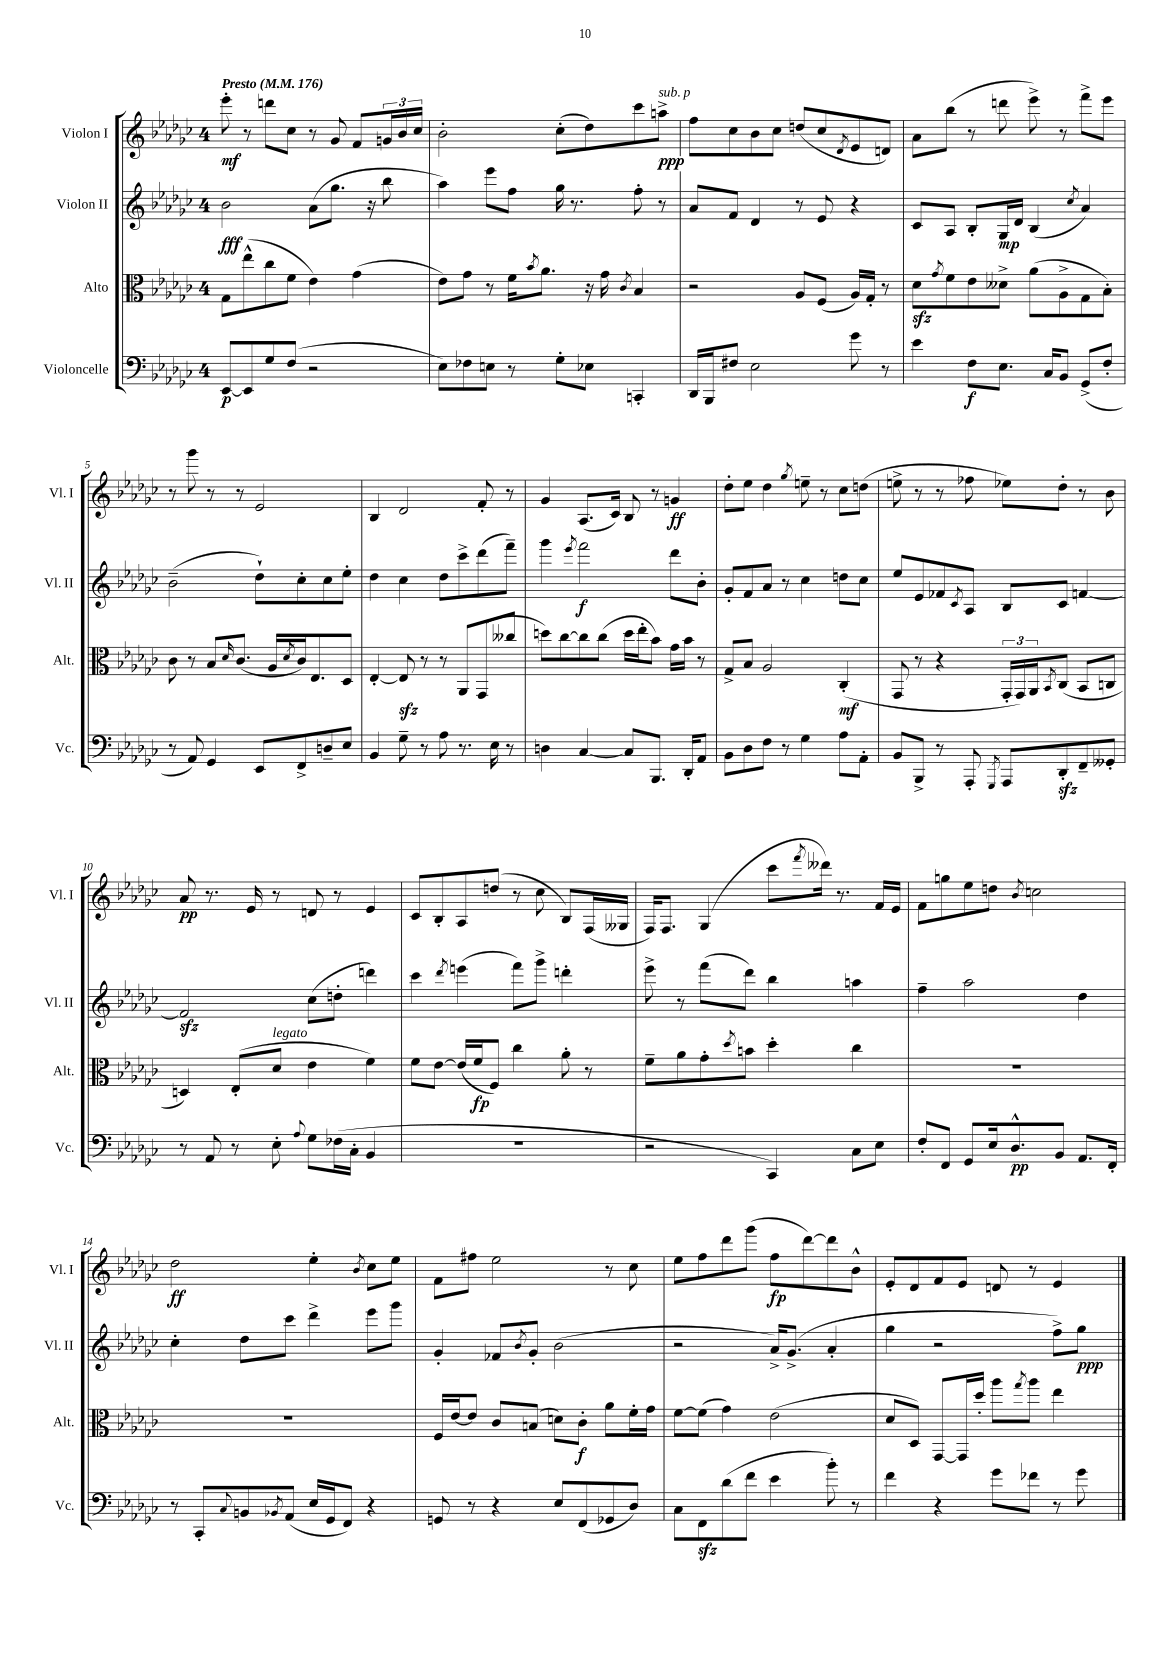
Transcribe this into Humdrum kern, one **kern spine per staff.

**kern	**dynam	**kern	**dynam	**kern	**dynam	**kern	**dynam
*part4	*part4	*part3	*part3	*part2	*part2	*part1	*part1
*staff4	*staff4	*staff3	*staff3	*staff2	*staff2	*staff1	*staff1
*I"Violoncelle	*	*I"Alto	*	*I"Violon II	*	*I"Violon I	*
*I'Vc.	*	*I'Alt.	*	*I'Vl. II	*	*I'Vl. I	*
*clefF4	*	*clefC3	*	*clefG2	*	*clefG2	*
*k[b-e-a-d-g-c-]	*	*k[b-e-a-d-g-c-]	*	*k[b-e-a-d-g-c-]	*	*k[b-e-a-d-g-c-]	*
*M4/4	*	*M4/4	*	*M4/4	*	*M4/4	*
*MM176	*	*MM176	*	*MM176	*	*MM176	*
=1	=1	=1	=1	=1	=1	=1	=1
!	!	!	!	!	!	!LO:TX:a:B:t=Presto	!
[8EE-/L	p	8G-\L	.	2b-\	fff	8eee-'\	mf
8EE-/]	.	(8ee-^^\	.	.	.	8r	.
8G-/	.	8cc-\	.	.	.	8dddn\L	.
(8F/J	.	8f\J	.	.	.	8cc-\J	.
2r	.	4e-\)	.	(8a-\L	.	8r	.
.	.	.	.	8.gg-\J	.	8g-/	.
.	.	(4g-\	.	.	.	8f/L	.
.	.	.	.	16r	.	.	.
.	.	.	.	8bb-\	.	24gn/L	.
.	.	.	.	.	.	24b-/	.
.	.	.	.	.	.	24cc-/JJ	.
=2	=2	=2	=2	=2	=2	=2	=2
8E-\L)	.	8e-\L)	.	4aa-\)	.	2b-'\	.
8F-X\	.	8g-\J	.	.	.	.	.
8En\J	.	8r	.	8eee-\L	.	.	.
8r	.	16f\KL	.	8ff\J	.	.	.
.	.	8qb-/	.	.	.	.	.
.	.	8.a-\J	.	.	.	.	.
8G-'\L	.	.	.	16gg-\	.	(8cc-'\L	.
.	.	.	.	8.r	.	.	.
8E-X\J	.	16r	.	.	.	8dd-\)	.
.	.	16g-\	.	.	.	.	.
.	.	8qc-/	.	.	.	.	.
4CCn'/	.	4B-/	.	8ff'\	.	8ccc-\	.
!	!	!	!	!	!	!LO:TX:a:i:t=sub. p	!
.	.	.	.	8r	.	8aan^\J	ppp
=3	=3	=3	=3	=3	=3	=3	=3
16DD-/LL	.	2r	.	8a-/L	.	8ff\L	.
16BBB-/J	.	.	.	.	.	.	.
8F#X/J	.	.	.	8f/J	.	8cc-\	.
2E-\	.	.	.	4d-/	.	8b-\	.
.	.	.	.	.	.	8cc-\J	.
.	.	8A-/L	.	8r	.	(8ddn/L	.
.	.	(8F/J	.	8e-/	.	8cc-/	.
.	.	.	.	.	.	8qd-/	.
8g-\	.	16A-/LL)	.	4r	.	8e-/	.
.	.	16G-'/JJ	.	.	.	.	.
8r	.	8r	.	.	.	8dn/J)	.
=4	=4	=4	=4	=4	=4	=4	=4
4e-\	.	8d-zz\L	.	8c-/L	.	8a-\L	.
.	.	8qg-/	.	.	.	.	.
.	.	8f\	.	8A-/J	.	(8bb-\J	.
8F\L	f	8e-\	.	8B-'/L	.	8r	.
8.E-\J	.	8d--X^\J	.	16G-/L	mp	8dddn\	.
.	.	.	.	16d-/JJ	.	.	.
.	.	(8a-\L	.	(4B-/	.	8eee-^\)	.
16C-/KL	.	.	.	.	.	.	.
8BB-/J	.	8A-^\	.	.	.	8r	.
.	.	.	.	8qcc-/	.	.	.
(8GG-^/L	.	8G-\	.	4a-/)	.	8fff^\L	.
8F'/J	.	8B-'\J)	.	.	.	8eee-\J	.
!!LO:LB:g=z
=5	=5	=5	=5	=5	=5	=5	=5
8r	.	8c-\	.	(2b-~\	.	8r	.
8AA-/)	.	8r	.	.	.	8ggg-\	.
4GG-/	.	8B-/L	.	.	.	8r	.
.	.	16qqd-/	.	.	.	.	.
.	.	(8.c-/J	.	.	.	8r	.
8EE-/L	.	.	.	8dd-`\L)	.	2e-/	.
.	.	16A-/LL	.	.	.	.	.
.	.	8qd-/	.	.	.	.	.
8FF^/	.	16c-/J)	.	8cc-'\	.	.	.
.	.	8.E-/	.	.	.	.	.
8Dn~/	.	.	.	8cc-\	.	.	.
8E-/J	.	8D-/J	.	8ee-'\J	.	.	.
=6	=6	=6	=6	=6	=6	=6	=6
4BB-/	.	[4E-'/	.	4dd-\	.	4B-/	.
8G-~\	.	8E-zz/]	.	4cc-\	.	2d-/	.
8r	.	8r	.	.	.	.	.
8A-\	.	8r	.	8dd-\L	.	.	.
8.r	.	8AA-/L	.	8ccc-^\	.	.	.
.	.	(8GG-/	.	(8ddd-\	.	8f'/	.
16E-\	.	.	.	.	.	.	.
8r	.	8cc--X/J	.	8fff~\J)	.	8r	.
=7	=7	=7	=7	=7	=7	=7	=7
4Dn\	.	8ddn\L)	.	4ggg-\	.	4g-/	.
.	.	[8cc-\	.	.	.	.	.
.	.	.	.	8qeee-/	.	.	.
[4C-/	.	8cc-\]	.	2fff\	f	(8.A-/L	.
.	.	(8cc-\J	.	.	.	.	.
.	.	.	.	.	.	16c-/Jk)	.
8C-/L]	.	16dd\LL	.	.	.	8B-/	.
.	.	16ee-'\J	.	.	.	.	.
8.BBB-/J	.	8b-\J)	.	.	.	8r	.
.	.	16g-\LL	.	8ddd-\L	.	4gn/	ff
16DD-'/KL	.	16b-\JJ	.	.	.	.	.
8AA-/J	.	8r	.	8b-'\J	.	.	.
=8	=8	=8	=8	=8	=8	=8	=8
8BB-\L	.	8G-^/L	.	8g-'/L	.	8dd-'\L	.
8D-\	.	8B-/J	.	8f/	.	8ee-\J	.
8F\J	.	2A-/	.	8a-/J	.	4dd-\	.
8r	.	.	.	8r	.	.	.
.	.	.	.	.	.	8qgg-/	.
4G-\	.	.	.	4cc-\	.	8een~\	.
.	.	.	.	.	.	8r	.
8A-\L	.	(4C-'/	mf	8ddn\L	.	8cc-\L	.
8AA-'\J	.	.	.	8cc-\J	.	(8ddn\J	.
=9	=9	=9	=9	=9	=9	=9	=9
8BB-/L	.	8GG-/	.	8ee-/L	.	8een^\	.
8BBB-^/J	.	8r	.	8e-/	.	8r	.
8r	.	4r	.	8f-X/	.	8r	.
.	.	.	.	8qc-/	.	.	.
8AAA-'/	.	.	.	8A-/J	.	8ff-X\	.
8qGGG-/	.	.	.	.	.	.	.
8AAA-/L	.	24GG-'/LL	.	8B-/L	.	8ee-X\L)	.
.	.	24GG-/)	.	.	.	.	.
.	.	24AA-/J	.	.	.	.	.
.	.	8qBB-/	.	.	.	.	.
8DD-zz'/	.	(8C-/J	.	8c-/J	.	8dd-'\J	.
8FF~/	.	8BB-/L	.	[4fn/	.	8r	.
8GG--X'/J	.	8Cn/J	.	.	.	8b-\	.
!!LO:LB:g=z
=10	=10	=10	=10	=10	=10	=10	=10
8r	.	4Dn/)	.	2fzz/]	.	8a-/	pp
8AA-/	.	.	.	.	.	8.r	.
8r	.	(8E-'/L	.	.	.	.	.
.	.	.	.	.	.	16e-/	.
!	!	!LO:TX:a:i:t=legato	!	!	!	!	!
8E-'\	.	8d-/J	.	.	.	8r	.
8qqA-/	.	.	.	.	.	.	.
8G-\L	.	4e-\	.	(8cc-\L	.	8dn/	.
(16F-X\L	.	.	.	8ddn'\J	.	8r	.
16C-'\JJ	.	.	.	.	.	.	.
4BB-/	.	4f\)	.	4dddn\)	.	4e-/	.
=11	=11	=11	=11	=11	=11	=11	=11
1r	.	8f\L	.	4ccc-\	.	8c-/L	.
.	.	[8e-\J	.	.	.	8B-'/	.
.	.	.	.	8qddd-/	.	.	.
.	.	(16e-/LL]	.	(4eeen\	.	8A-/	.
.	.	16f/J	fp	.	.	.	.
.	.	8F/J)	.	.	.	(8ddn/J	.
.	.	4cc-\	.	8fff\L)	.	8r	.
.	.	.	.	8ggg-^\J	.	8cc-\	.
.	.	8a-'\	.	4dddn'\	.	8B-/L)	.
.	.	8r	.	.	.	(16F/L	.
.	.	.	.	.	.	16G--X/JJ	.
=12	=12	=12	=12	=12	=12	=12	=12
2r	.	8f~\L	.	8eee-^\	.	16F/KL)	.
.	.	.	.	.	.	8.F/J	.
.	.	8a-\	.	8r	.	.	.
.	.	8g-'\	.	(8fff\L	.	(4G-/	.
.	.	8qdd-/	.	.	.	.	.
.	.	8bn\J	.	8ddd-\J)	.	.	.
4CC-/)	.	4dd-'\	.	4bb-\	.	8ccc-\L	.
.	.	.	.	.	.	8qfff/	.
.	.	.	.	.	.	16ddd--X\Jk)	.
.	.	.	.	.	.	8.r	.
8C-\L	.	4cc-\	.	4aan\	.	.	.
8E-\J	.	.	.	.	.	16f/LL	.
.	.	.	.	.	.	16e-/JJ	.
=13	=13	=13	=13	=13	=13	=13	=13
8F'/L	.	1r	.	4ff~\	.	8f\L	.
8FF/J	.	.	.	.	.	8ggn\	.
8GG-/L	.	.	.	2aa-\	.	8ee-\	.
16E-/k	.	.	.	.	.	8ddn\J	.
8.D-^^/	pp	.	.	.	.	.	.
.	.	.	.	.	.	8qb-/	.
.	.	.	.	.	.	2ccn\	.
8BB-/J	.	.	.	.	.	.	.
8.AA-/L	.	.	.	4dd-\	.	.	.
16FF'/Jk	.	.	.	.	.	.	.
!!LO:LB:g=z
=14	=14	=14	=14	=14	=14	=14	=14
8r	.	1r	.	4cc-'\	.	2dd-\	ff
8CC-'/L	.	.	.	.	.	.	.
8qqC-/	.	.	.	.	.	.	.
8BBn/	.	.	.	8dd-\L	.	.	.
8qBB-X/	.	.	.	.	.	.	.
(8AA-/J	.	.	.	8ccc-\J	.	.	.
16E-/LL	.	.	.	4ddd-^\	.	4ee-'\	.
16GG-/J	.	.	.	.	.	.	.
8FF/J)	.	.	.	.	.	.	.
.	.	.	.	.	.	8qb-/	.
4r	.	.	.	8eee-\L	.	8cc-\L	.
.	.	.	.	8ggg-\J	.	8ee-\J	.
=15	=15	=15	=15	=15	=15	=15	=15
8GGn/	.	16F/LL	.	4g-'/	.	8f\L	.
.	.	[16e-/J	.	.	.	.	.
8r	.	8e-/J]	.	.	.	8ff#X\J	.
4r	.	8c-/L	.	8f-X/L	.	2ee-\	.
.	.	.	.	8qb-/	.	.	.
.	.	(8Bn/J	.	8g-'/J	.	.	.
8E-/L	.	8dn\L)	.	(2b-\	.	.	.
(8FF/	.	8c-'\J	f	.	.	.	.
8GG-X/	.	8a-\L	.	.	.	8r	.
8D-/J)	.	16f'\L	.	.	.	8cc-\	.
.	.	16g-\JJ	.	.	.	.	.
=16	=16	=16	=16	=16	=16	=16	=16
8C-\L	.	[8f\L	.	2r	.	8ee-\L	.
8FFzz\	.	(8f\J]	.	.	.	8ff\	.
(8d-\	.	4g-\)	.	.	.	8ddd-\	.
8f\J	.	.	.	.	.	(8ggg-\J	.
4e-\	.	(2e-\	.	16a-^/KL)	.	8ff\L	fp
.	.	.	.	(8.g-^/J	.	.	.
.	.	.	.	.	.	[8ddd-\)	.
8b-'\)	.	.	.	4a-'/	.	8ddd-\]	.
8r	.	.	.	.	.	8b-^^\J	.
=17	=17	=17	=17	=17	=17	=17	=17
4f\	.	8d-/L	.	4gg-\	.	8e-'/L	.
.	.	8D-/J)	.	.	.	8d-/	.
4r	.	[8GG-/L	.	2r	.	8f/	.
.	.	16GG-/L]	.	.	.	8e-/J	.
.	.	16dd-'/JJ	.	.	.	.	.
8g-\L	.	8aa-\L	.	.	.	8dn/	.
.	.	8qgg-/	.	.	.	.	.
8f-X\J	.	8aa-\J	.	.	.	8r	.
8r	.	4ee-\	.	8ff^\L)	.	4e-/	.
8g-\	.	.	.	8gg-\J	ppp	.	.
==	==	==	==	==	==	==	==
*-	*-	*-	*-	*-	*-	*-	*-
